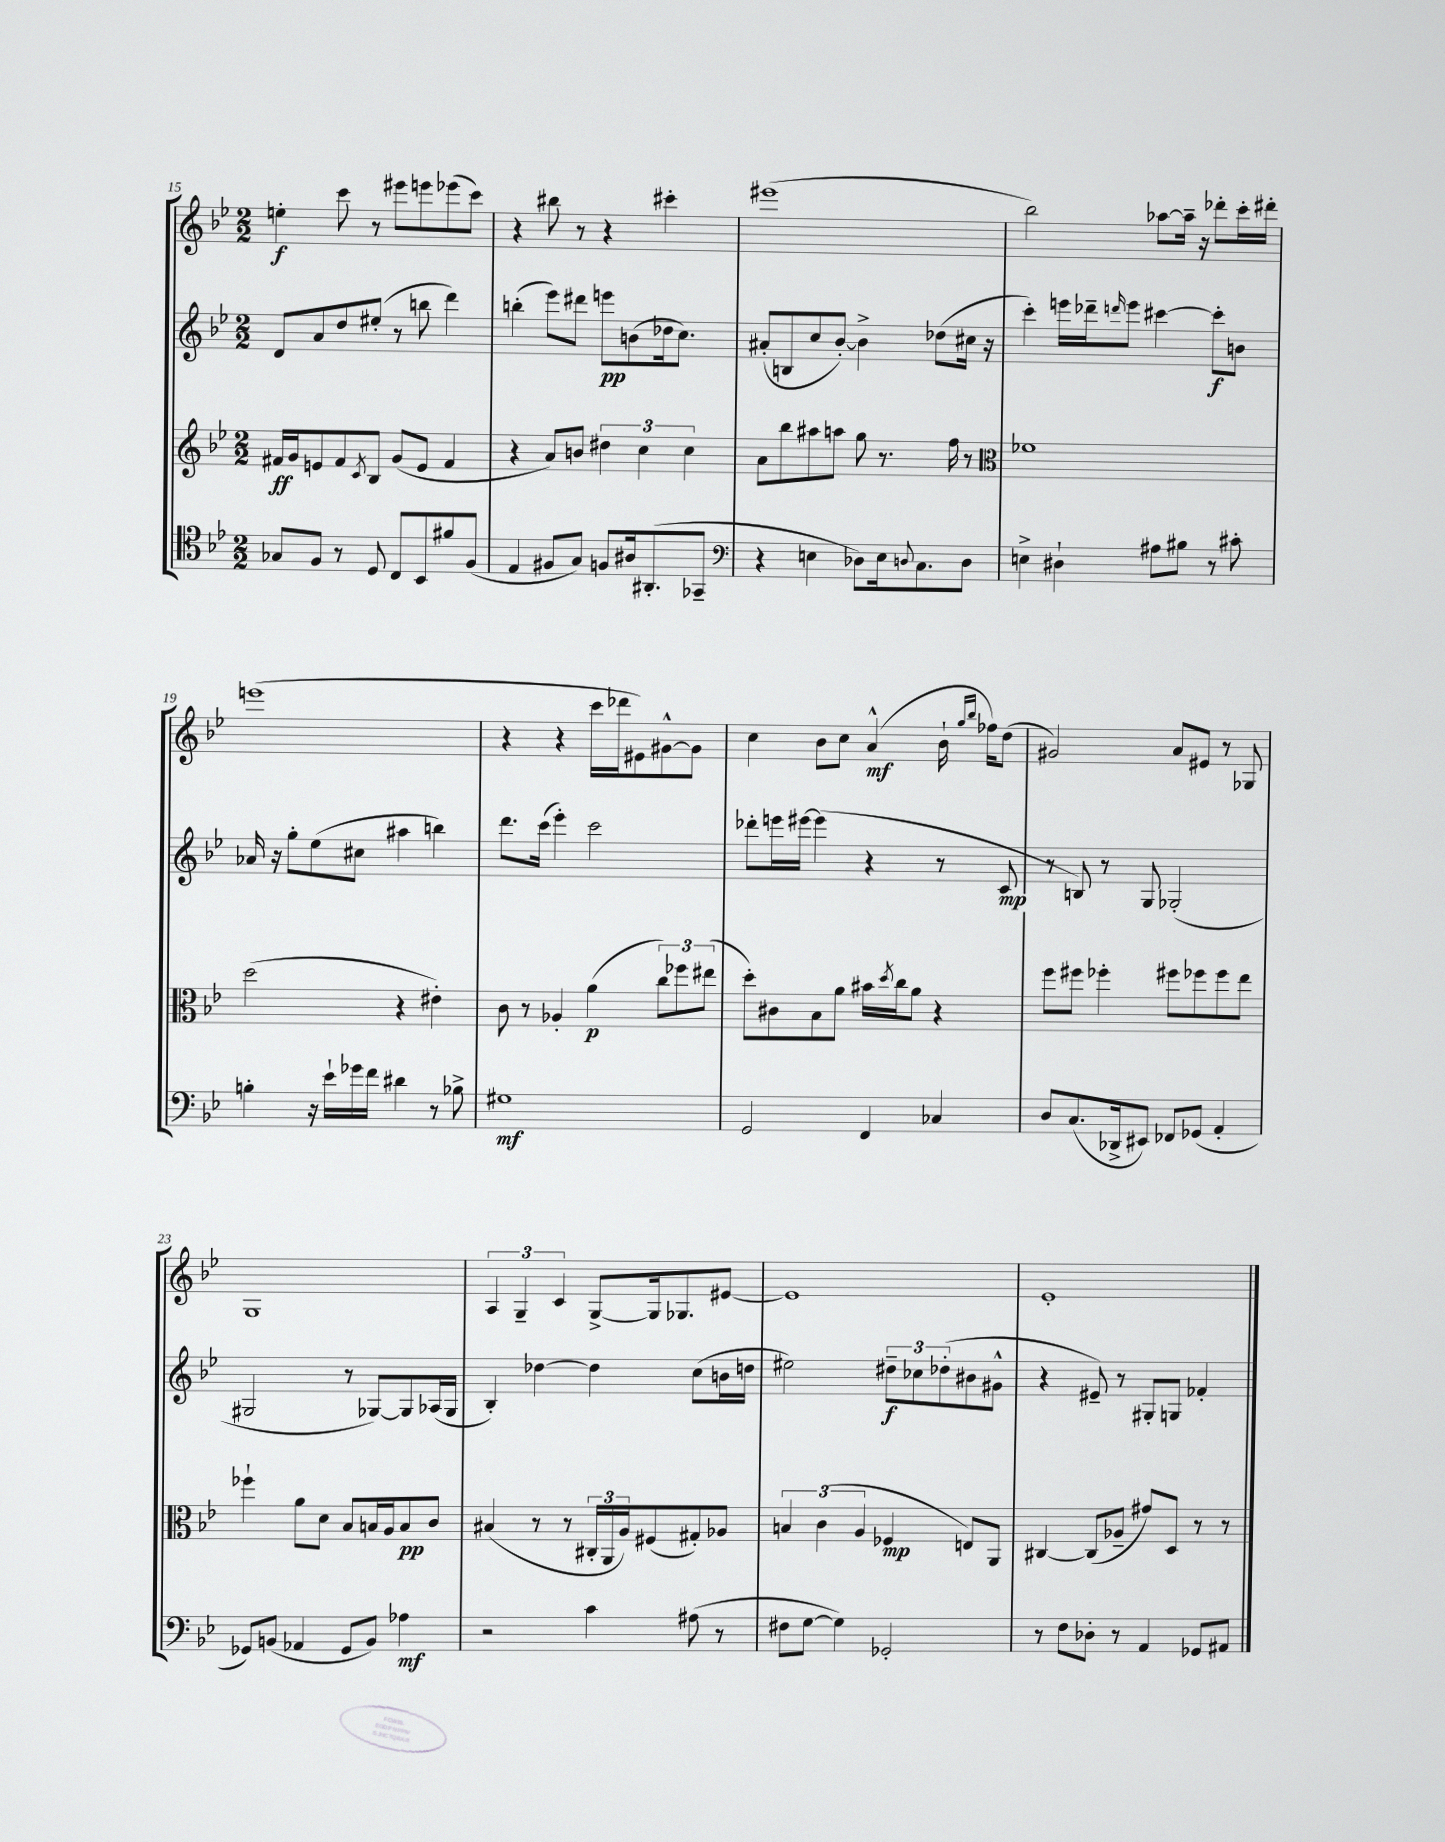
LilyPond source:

<<
\new StaffGroup <<
\new Staff = "s0" {
    \clef treble \key bes \major \numericTimeSignature \time 2/2
    e''4-.\f c'''8 r8 eis'''8 e'''8 ees'''8( c'''8) |
    r4 bis''8 r8 r4 cis'''4-. |
    eis'''1( |
    bes''2) aes''8~ aes''16-- r16 des'''8-. c'''16-. dis'''16-. |
    e'''1( |
    r4 r4 c'''16 des'''16 eis'8) gis'8~-^ gis'8 |
    c''4 bes'8 c''8 a'4-^\mf( bes'16-! \grace { g''16 bes''16 } fes''16) d''8( |
    gis'2) a'8 eis'8 r8 ges8 |
    g1 |
    \tuplet 3/2 { a4 g4-- c'4 } g8~-> g16 ges8. eis'8~ |
    eis'1 |
    ees'1-. \bar "|." |
}
\new Staff = "s1" {
    \clef treble \key bes \major \numericTimeSignature \time 2/2
    d'8 a'8 d''8 eis''8-.( r8 b''8 d'''4) |
    b''4-.( ees'''8) dis'''8 e'''8\pp b'8( des''16 c''8.) |
    ais'8-.( b8 c''8 bes'8~-.) bes'4-> des''8( cis''16 r16 |
    c'''4-.) e'''16 des'''16-- \grace { d'''16 } e'''8 cis'''4~ cis'''8-.\f b'8 |
    aes'16 r16 g''8-. ees''8( cis''8 ais''4 b''4) |
    d'''8. c'''16( ees'''4-.) c'''2 |
    des'''8-. e'''16 eis'''16~ eis'''4( r4 r8 c'8\mp |
    r8 b8) r8 g8 ges2-.( |
    gis2 r8 ges8~) ges8 aes16( ges16 |
    bes4-.) des''4~ des''4 c''8( b'16 d''16 |
    eis''2) \tuplet 3/2 { dis''8--\f ces''8 des''8-.( } bis'8 gis'8-^ |
    r4 eis'8--) r8 gis8-. g8 fes'4-. \bar "|." |
}
\new Staff = "s2" {
    \clef treble \key bes \major \numericTimeSignature \time 2/2
    fis'16\ff g'16 e'8 fis'8 \acciaccatura { c'8 } bes8 g'8( e'8 fis'4 |
    r4 a'8) b'8 \tuplet 3/2 { dis''4 c''4 c''4 } |
    a'8 bes''8 ais''8 a''8 g''8 r8. f''16 r8 |
    \clef alto fes'1 |
    d''2( r4 eis'4-.) |
    c'8 r8 aes4-. a'4\p( \tuplet 3/2 { c''8) fes''8 eis''8( } |
    d''8-.) cis'8 bes8 a'8 bis'16 \acciaccatura { d''8 } c''16 a'8 r4 |
    f''8 fis''8 fes''4-. fis''8 fes''8 fes''8 ees''8 |
    fes''4-! a'8 d'8 bes8 b16 a16 b8\pp c'8 |
    bis4( r8 r8 \tuplet 3/2 { cis16-. a,16 a16) } fis8( gis8-.) aes8 |
    \tuplet 3/2 { b4 c'4( a4 } fes4\mp e8) a,8 |
    cis4~ cis8( aes8-- gis'8) d8 r8 r8 \bar "|." |
}
\new Staff = "s3" {
    \clef tenor \key bes \major \numericTimeSignature \time 2/2
    ges8 f8 r8 d8 c8 bes,8 fis'8 f8( |
    ees4 fis8 g8) f8 ais16 ais,8.-.( ges,8-- |
    \clef bass r4 e4 des8) e16 \appoggiatura { d8 } c8. d8 |
    e4-> dis4-! ais8 bis8 r8 cis'8-. |
    b4-. r16 ees'16-! ges'16 f'16 dis'4 r8 bes8-> |
    gis1\mf |
    g,2 f,4 ces4 |
    d8 c8.( des,16-> eis,8) fes,8 ges,8( a,4-. |
    ges,8) b,8( aes,4 ges,8 b,8) aes4\mf |
    r2 c'4 ais8( r8 |
    fis8 g8~ g4) ges,2-. |
    r8 f8 des8-. r8 a,4 ges,8 ais,8 \bar "|." |
}
>>
>>
\layout { \context { \Score currentBarNumber = #15 } }
